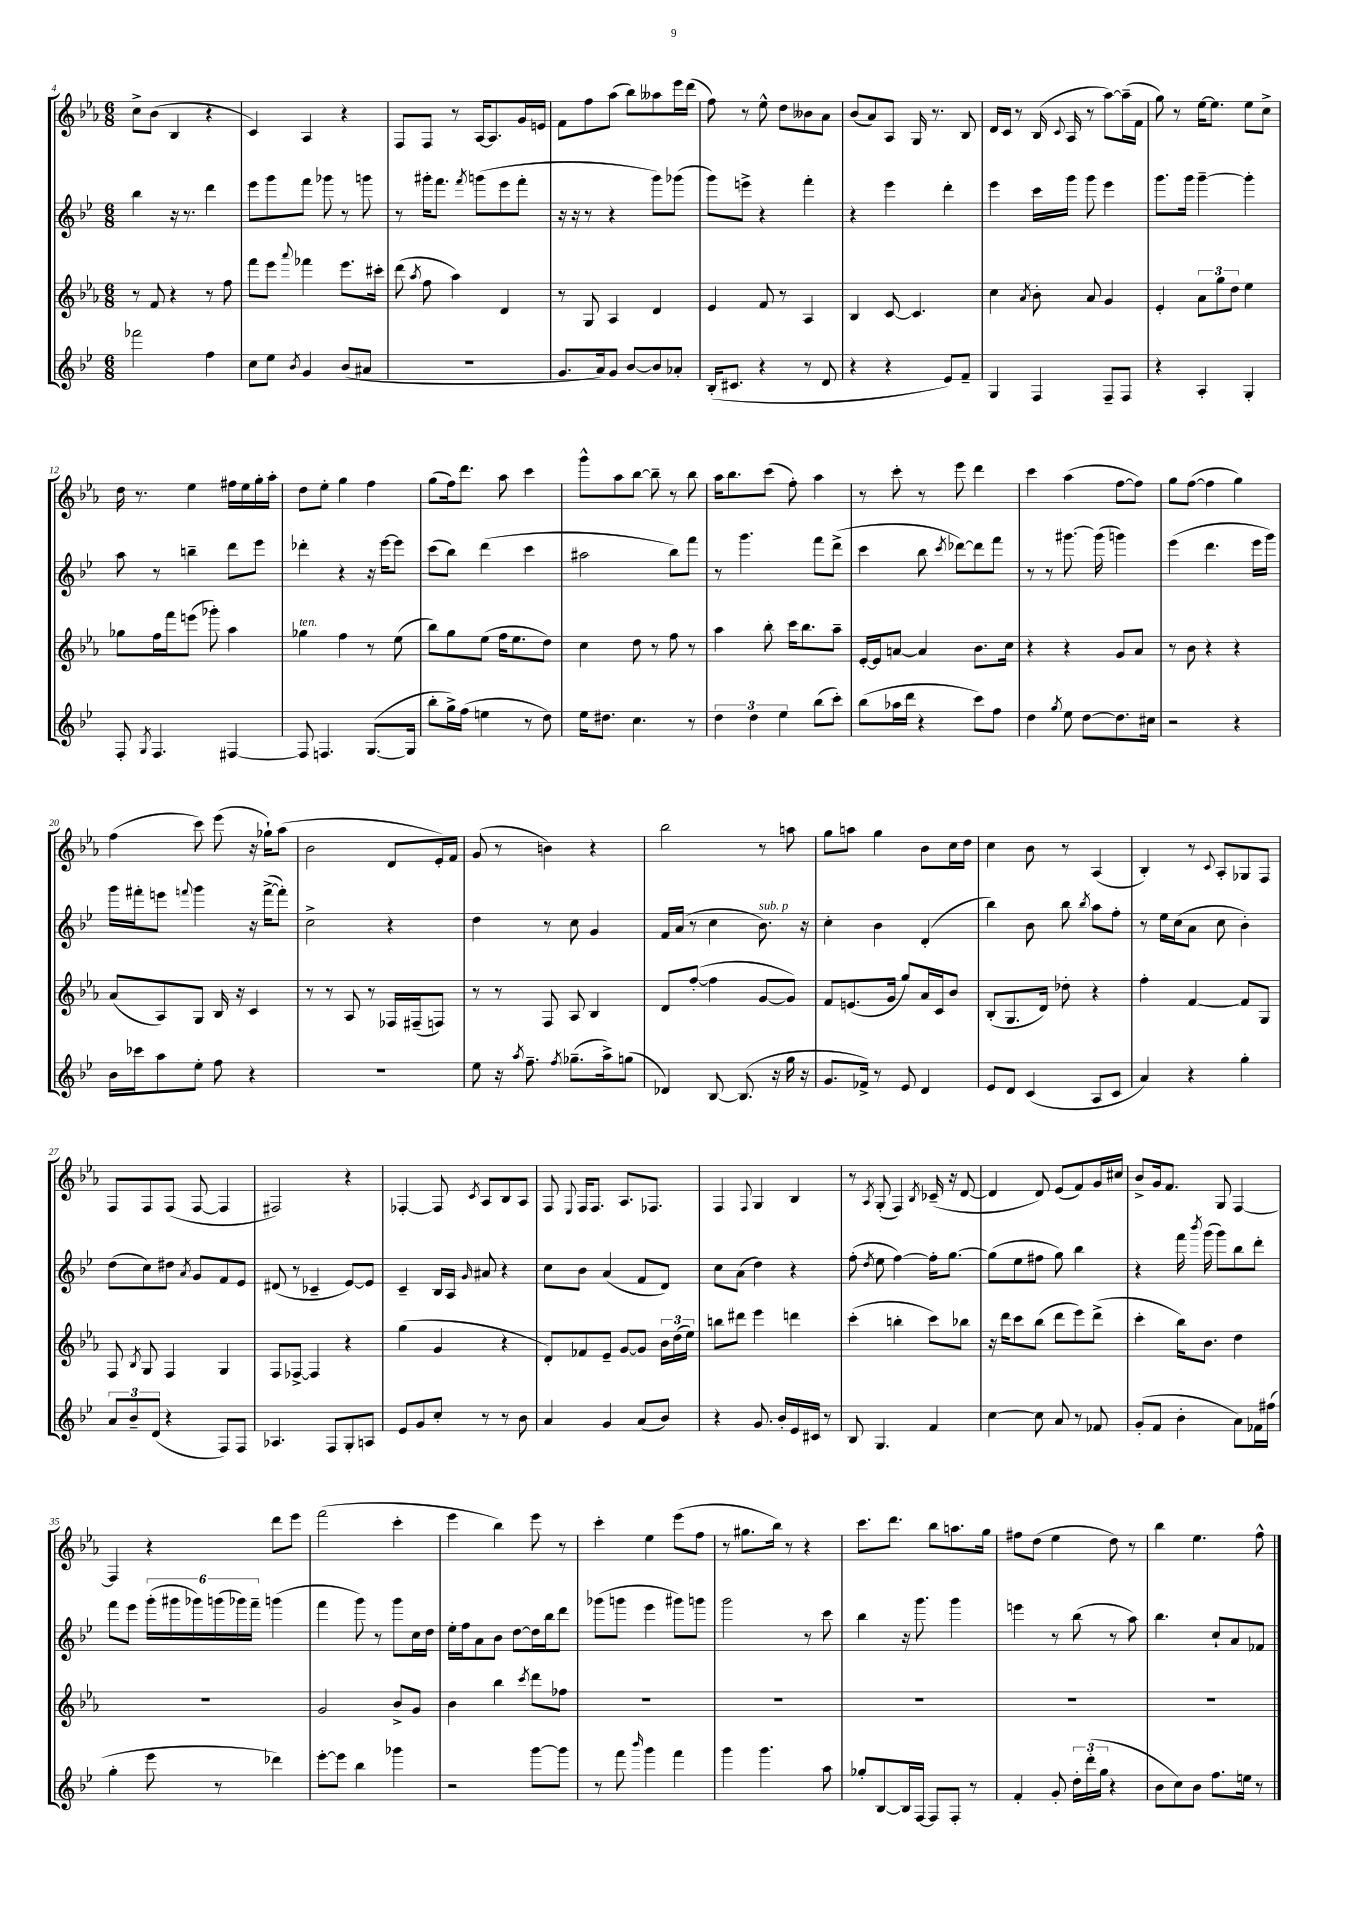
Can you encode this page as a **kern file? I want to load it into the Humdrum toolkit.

**kern	**kern	**kern	**kern
*part4	*part3	*part2	*part1
*staff4	*staff3	*staff2	*staff1
*clefG2	*clefG2	*clefG2	*clefG2
*k[b-e-]	*k[b-e-a-]	*k[b-e-]	*k[b-e-a-]
*M6/8	*M6/8	*M6/8	*M6/8
=4	=4	=4	=4
2fff-X\	8r	4bb-\	8cc^\L
.	8f/	.	(8b-\J
.	4r	16r	4B-/
.	.	8.r	.
4ff\	8r	4ddd\	4r
.	8ff\	.	.
=5	=5	=5	=5
8cc\L	8fff\L	8eee-\L	4c/)
8ee-\J	8eee-\J	8ggg\	.
8qb-/	8qqaaa-/	.	.
4g/	4fff-X\	8fff\J	4A-/
.	.	8ggg-X\	.
(8b-/L	8.eee-\L	8r	4r
8a#X/J	.	8gggn\	.
.	16ccc#X'\Jk	.	.
=6	=6	=6	=6
2.r	(8ddd\	8r	8F/L
.	8qaa-/	.	.
.	8ff\	16ggg#X'\KL	8F/J
.	.	8.fff\J	.
.	4aa-\)	.	8r
.	.	8qfff/	.
.	.	(8gggn\L	[16A-/KL
.	.	.	8.A-/]
.	4d/	8eee-\	.
.	.	8fff'\J	16g/L
.	.	.	16en/JJ
=7	=7	=7	=7
8.g/L	8r	16r	8f\L
.	.	16r	.
.	8G/	8r	8ff\
16a/k)	.	.	.
8g/J	4A-/	4r	(8aa-\J
[8b-/L	.	.	8bb-\L)
8b-/]	4d/	8ggg\L)	8aa--X\
8a-X'/J	.	(8ggg-X\J	16eee-\L
.	.	.	(16ddd\JJ
=8	=8	=8	=8
(16B-'/KL	4e-/	8ggg\L)	8ff\)
8.c#X/J	.	.	.
.	.	8eeen^\J	8r
4r	8f/	4r	8ee-^^\
.	8r	.	8dd\L
8r	4A-/	4fff'\	8b--X\
8d/	.	.	8a-\J
=9	=9	=9	=9
4r	4B-/	4r	(8b-/L
.	.	.	8a-/)
4r	[8c/	4eee-\	8A-/J
.	4.c/]	.	16G/
.	.	.	8.r
8e-/L)	.	4ddd'\	.
8f~/J	.	.	8B-/
=10	=10	=10	=10
4G/	4cc\	4eee-\	16d/LL
.	.	.	16c/JJ
.	.	.	8r
.	8qa-/	.	.
4F/	8b-'\	16ccc\LL	(16B-/
.	.	.	8qqc/
.	.	16ggg\JJ	16A-/
.	8a-/	8ggg\	8r
8F~/L	4g/	4eee-\	[8aa-\L)
8F/J	.	.	(16aa-~\L]
.	.	.	16f\JJ
=11	=11	=11	=11
4r	4e-'/	8.ggg\L	8gg\)
.	.	.	8r
.	.	16ggg\Jk	.
4A'/	12a-\L	[4ggg~\	[16ee-\KL
.	.	.	8.ee-\J]
.	12gg\	.	.
.	12dd\J	.	.
4G'/	4ee-\	4ggg'\]	8ee-\L
.	.	.	8cc^\J
!!LO:LB:g=z
=12	=12	=12	=12
8F'/	8gg-X\L	8aa\	16dd\
.	.	.	8.r
8qG/	.	.	.
4.F/	16ff\L	8r	.
.	16fff\J	.	.
.	(8eeen\J	4bbn~\	4ee-\
.	8ggg-X'\)	.	.
[4F#X/	4aa-\	8ddd\L	16ff#X\LL
.	.	.	16ee-\
.	.	8eee-\J	16gg'\
.	.	.	16aa-'\JJ
=13	=13	=13	=13
!	!LO:TX:a:i:t=ten.	!	!
8F#/]	4gg-X\	4ddd-X'\	8dd\L
4.Fn/	.	.	8ee-'\J
.	4ff\	4r	4gg\
([8.G/L	8r	16r	4ff\
.	.	[16eee-\KL	.
.	(8ee-\	8eee-\J]	.
16G/Jk]	.	.	.
=14	=14	=14	=14
8bb-'\L	8bb-\L)	(8ccc\L	(8gg\L
16gg^\L)	8gg\	8bb-\J)	16ff\k)
(16ff\JJ	.	.	8.ddd\J
4een\	(8ee-\J	(4ddd\	.
.	16ff\KL	.	8aa-\
.	8.ee-\	.	.
8r	.	4ccc\	4ccc\
8dd\)	8dd\J)	.	.
=15	=15	=15	=15
16ee-\KL	4cc\	2aa#X\	8ggg^^\L
8.dd#X\J	.	.	.
.	.	.	8aa-\
4.cc\	8dd\	.	[8bb-\J
.	8r	.	8bb-~\]
.	8ff\	8bb-\L)	8r
8r	8r	8fff\J	8bb-\
=16	=16	=16	=16
6dd\	4aa-\	8r	16aa-\KL
.	.	.	8.bb-\
.	.	4.ggg\	.
6dd\	.	.	.
.	8bb-'\	.	(8ccc\J
6ee-\	.	.	.
.	16ccc\KL	.	8ff'\)
.	8.bb-\	.	.
(8bb-\L	.	8fff\L	4aa-\
8ccc'\J)	8aa-~\J	(8ddd^\J	.
=17	=17	=17	=17
(8bb-\L	[16e-'/LL	4ccc\	8r
.	16e-/J]	.	.
16aa-X\L	[8an/J	.	8ccc'\
16ddd\JJ	.	.	.
4r	4a/]	8bb-\	8r
.	.	8qccc/	.
.	.	[8ddd-X\L)	8eee-\
8ccc\L)	8.b-\L	8ddd-\]	4ddd\
8ff\J	.	8fff\J	.
.	16cc\Jk	.	.
=18	=18	=18	=18
4dd\	4r	8r	4ccc\
.	.	8r	.
8qgg/	.	.	.
8ee-\	4r	[8.ggg#X\	(4aa-\
[8dd\L	.	.	.
.	.	(16ggg#\]	.
8.dd\]	8g/L	4gggn\)	[8ff\L
.	8a-/J	.	8ff\J])
16cc#X\Jk	.	.	.
=19	=19	=19	=19
2r	8r	(4eee-\	8gg\L
.	8b-\	.	([8ff\J
.	4r	4.ddd\	4ff\]
4r	4r	.	4gg\)
.	.	16eee-\LL	.
.	.	16ggg\JJ)	.
!!LO:LB:g=z
=20	=20	=20	=20
16b-\LL	(8a-/L	16ggg\LL	(4ff\
16ccc-X\J	.	16fff#X'\J	.
8aa\	8A-/)	8eeen\J	.
.	.	8qqfffn/	.
8ee-'\J	8G/J	4ggg\	8ccc\)
8ff\	16B-/	.	(8eee-\
.	16r	.	.
4r	4c/	16r	16r
.	.	([16fff^\KL	16gg-X`\KL)
.	.	8fff'\J])	(8aa-\J
=21	=21	=21	=21
2.r	8r	2cc^\	2b-\
.	8r	.	.
.	8A-/	.	.
.	8r	.	.
.	16F-X/LL	4r	8d/L
.	(16F#X~/J	.	.
.	8Fn/J)	.	16e-'/L)
.	.	.	16f/JJ
=22	=22	=22	=22
8ee-\	8r	4dd\	(8g/
16r	8r	.	8r
8qaa/	.	.	.
8.ff~\	.	.	.
.	8F/	8r	4bn\)
8qff/	.	.	.
(8.gg-X~\L	8A-/	8cc\	.
.	4B-/	4g/	4r
16aa^\k)	.	.	.
(8ggn\J	.	.	.
=23	=23	=23	=23
4d-X/)	8d/L	16f/LL	2bb-\
.	.	(16a/JJ	.
.	([8ff'/J	8r	.
[8B-/	4ff\]	4cc\	.
(8.B-/]	.	.	.
!	!	!LO:TX:a:i:t=sub. p	!
.	[8g/L	8.b-\)	8r
16r	.	.	.
16gg\	8g/J])	.	8aan\
16r	.	16r	.
=24	=24	=24	=24
8.g/L	8f/L	4cc'\	8gg\L
.	(8.en/	.	8aan\J
16f-X^/Jk)	.	.	.
8r	.	4b-\	4gg\
.	16g/Jk	.	.
8e-/	8gg/L)	.	.
4d/	16a-/L	(4d'/	8b-\L
.	16c/J	.	.
.	8b-/J	.	16cc\L
.	.	.	16dd\JJ
=25	=25	=25	=25
8e-/L	(8B-'/L	4bb-\)	4cc\
8d/J	8.G/	.	.
(4c/	.	8b-\	8b-\
.	16d/Jk)	.	.
.	8dd-X'\	8bb-\	8r
.	.	8qbb-/	.
8A/L	4r	8aa\L	(4A-/
8c/J	.	8ff'\J	.
=26	=26	=26	=26
4a/)	4ff'\	8r	4B-'/)
.	.	16ee-\LL	.
.	.	(16cc\J	.
4r	[4f/	8a\J	8r
.	.	.	8qqc/
.	.	8cc\	8A-'/L
4gg'\	8f/L]	4b-'\)	8G-X/
.	8G/J	.	8F/J
!!LO:LB:g=z
=27	=27	=27	=27
12a/L	8F/	(8dd\L	8F/L
12b-~/	.	.	.
.	8qB-/	.	.
.	8G/	8cc\)	8F/
(12d/J	.	.	.
4r	4F/	8dd#X\J	(8F/J
.	.	8qa/	.
.	.	8g/L	[8F/
8F/L)	4G/	8f/	4F/]
8F/J	.	8e-/J	.
=28	=28	=28	=28
4.A-X/	8F/L	(8d#X/	2F#X/)
.	[8F-X^/J	8r	.
.	4F-/]	4c-X~/	.
8F/L	.	.	.
8G'/	4r	[8e-/L)	4r
8An/J	.	8e-/J]	.
=29	=29	=29	=29
8e-/L	(4gg\	4c~/	[4F-X'/
8g/	.	.	.
8cc'/J	4g/	16B-/LL	8F-/]
.	.	16A/JJ	.
.	.	16qqg/	8qc/
8r	.	8a#X/	8A-/L
8r	4r	4r	8B-/
8b-\	.	.	8A-/J
=30	=30	=30	=30
4a/	8d'/L)	8cc\L	8F/
.	.	.	8qqE-/
.	8f-X/	8b-\J	16F/KL
.	.	.	8.F/J
4g/	8e-~/J	(4a/	.
.	[8g/L	.	8.A-/L
(8a/L	8g/J]	8f/L	.
.	.	.	8.F-X/J
8b-/J)	24b-\LL	8d/J)	.
.	(24dd\	.	.
.	24ee-\JJ)	.	.
=31	=31	=31	=31
4r	8bbn\L	8cc\L	4F/
.	8ddd#X\J	(8a\J	.
.	.	.	8qqF/
8.g/	4eee-\	4dd\)	4G/
16b-'/LL	.	.	.
16e-/	4dddn\	4r	4B-/
16c#X/JJ	.	.	.
8r	.	.	.
=32	=32	=32	=32
8B-/	(4ccc'\	(8ff'\	8r
.	.	8qdd/	8qA-/
4.G/	.	8ee-\	(8G'/
.	4bbn'\	[4ff\)	4F/)
.	.	.	8qB-/
4f/	8ccc\L)	16ff'\KL]	(16c-X~/
.	.	[8.gg\J	16r
.	8bb-X\J	.	[8d/
=33	=33	=33	=33
[4cc\	16r	(8gg\L]	4d/]
.	16ddd\KL	.	.
.	8ccc\	8ee-\	.
8cc\]	(8bb-\J	8ff#X\J	8d/)
8a/	8ddd\L	8gg\)	(8e-/L
8r	8eee-\)	4bb-\	8f/)
8f-X/	(8ddd^\J	.	16g/L
.	.	.	16cc#X/JJ
=34	=34	=34	=34
(8g'/L	4ccc'\	4r	8b-^/L
8f/J	.	.	16g/k
.	.	.	8.f/J
4b-'\	16bb-\KL)	16fff\	.
.	.	8qbbb-/	.
.	8.b-\J	(16ggg\	.
.	.	8ggg\L)	8G/
8a\L)	4dd\	8bb-\	[4F/
16f-X\L	.	8ddd'\J	.
(16ff#X\JJ	.	.	.
!!LO:LB:g=z
=35	=35	=35	=35
4gg'\	2.r	8fff\L	4F/]
.	.	8eee-\J	.
8eee-\	.	(24ggg'\LL	4r
.	.	24ggg#X\	.
.	.	24ggg-X\)	.
8r	.	(24gggn\	.
.	.	24ggg-X\)	.
.	.	24fff~\JJ	.
4ddd-X\)	.	(4gggn\	8ddd\L
.	.	.	8eee-\J
=36	=36	=36	=36
[8eee-'\L	2g/	4fff\	(2fff\
8eee-\J]	.	.	.
4bb-\	.	8ggg\)	.
.	.	8r	.
4ggg-X\	8b-^/L	8ggg\L	4ccc'\
.	8g/J	16cc\L	.
.	.	16dd\JJ	.
=37	=37	=37	=37
2r	4b-\	16ee-'\LL	4eee-\
.	.	16ff\J	.
.	.	8a\	.
.	4bb-\	8b-\J	4bb-\)
.	.	[8dd\L	.
.	8qccc/	.	.
[8ggg\L	8ddd\L	16dd\L]	8eee-\
.	.	16bb-\J	.
8ggg\J]	8ff-X\J	8ddd\J	8r
=38	=38	=38	=38
8r	2.r	(8ggg-X\L	4ccc'\
8fff\	.	8gggn\J	.
16qqbbb-/	.	.	.
4ggg\	.	4eee-\	4ee-\
4fff\	.	8ggg#X\L)	(8eee-\L
.	.	8gggn\J	8ff\J
=39	=39	=39	=39
4ggg\	2.r	2ggg\	8r
.	.	.	8.gg#X\L
4.ggg\	.	.	.
.	.	.	16bb-\Jk)
.	.	.	8r
.	.	8r	4r
8aa\	.	8ccc\	.
=40	=40	=40	=40
8gg-X'/L	2.r	4bb-\	8.ccc\L
[8B-/	.	.	.
.	.	.	8.ddd\J
16B-/L]	.	16r	.
[16F/JJ	.	8.ggg\	.
8F/L]	.	.	8bb-\L
8F'/J	.	4ggg\	8.aan\
8r	.	.	.
.	.	.	16gg\Jk
=41	=41	=41	=41
4f'/	2.r	4eeen\	8ff#X\L
.	.	.	(8dd\J
8g'/	.	8r	4ee-\
24dd'\LL	.	(8bb-\	.
(24ddd'\	.	.	.
24gg\JJ	.	.	.
4r	.	8r	8dd\)
.	.	8aa\)	8r
=42	=42	=42	=42
8b-\L	2.r	4.bb-\	4bb-\
8cc\)	.	.	.
8b-\J	.	.	4.ee-\
8.ff\L	.	8cc`/L	.
.	.	8a/	.
16een\Jk	.	.	.
8r	.	8f-X/J	8ff^^\
==	==	==	==
*-	*-	*-	*-
